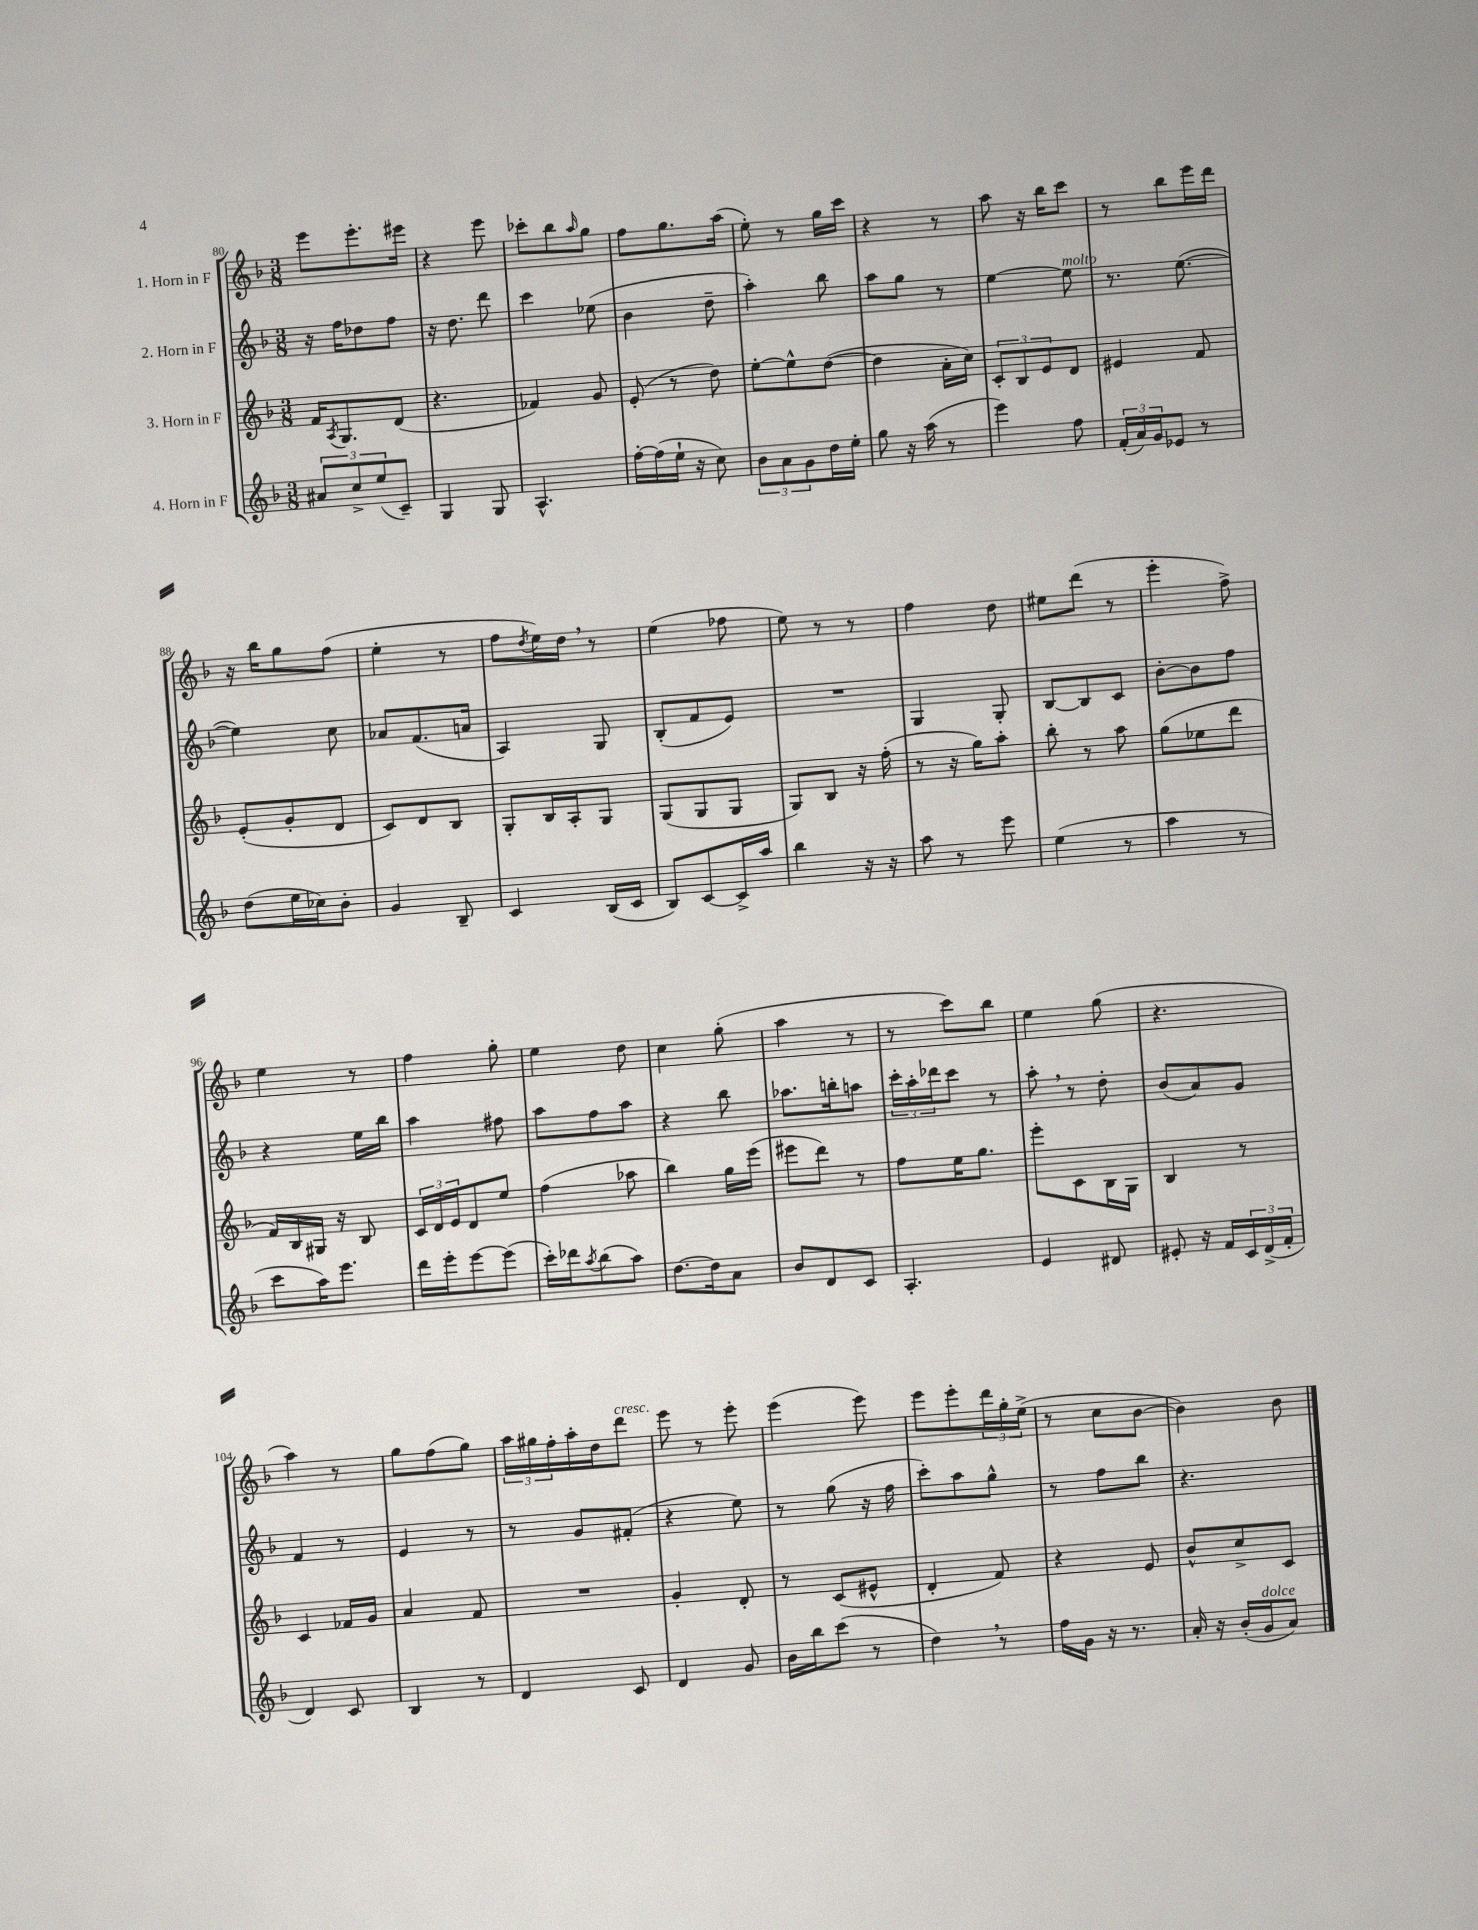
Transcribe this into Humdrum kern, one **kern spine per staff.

**kern	**kern	**kern	**kern
*staff4	*staff3	*staff2	*staff1
*clefG2	*clefG2	*clefG2	*clefG2
*k[b-]	*k[b-]	*k[b-]	*k[b-]
*M3/8	*M3/8	*M3/8	*M3/8
12a#	16f	16r	8eee
.	8qA	.	.
.	8.G	16ff	.
12cc^	.	.	.
.	.	8dd-	8.eee'
(12ee	.	.	.
8c~)	(8d	8ff	.
.	.	.	16eee#
=	=	=	=
4G	4.r	16r	4r
.	.	8.dd	.
8G	.	8ddd	8eee
=	=	=	=
4.A^^	4f-)	4ccc	8ccc-'
.	.	.	8bb-
.	.	.	16qqaa
.	8g	(8ee-	8gg
=	=	=	=
[16ff'	(8e'	4b-	8ff
(16ff]	.	.	.
16ee`	8r	.	8.gg
16r	.	.	.
8cc)	8dd)	8dd~	.
.	.	.	(16aa
=	=	=	=
12b-	[8ee'	4aa')	8ee')
12a	.	.	.
.	8ee^^]	.	8r
12g	.	.	.
16dd	([8dd	8bb-	16gg
16ee'	.	.	16ccc
=	=	=	=
8gg	4dd]	8aa	4r
16r	.	8gg	.
(16aa	.	.	.
8r	16a'	8r	8r
.	16cc)	.	.
=	=	=	=
4eee)	12c'	[4ee	8aa
.	12B-	.	.
.	.	.	16r
.	12e	.	.
.	.	.	16bb-
8ff	8d	8ee]	8ccc
=	=	=	=
(24f'	4e#	8.r	8r
24a)	.	.	.
24g	.	.	.
8e-	.	.	8bb-
.	.	([8.ee	.
8r	8f	.	16eee
.	.	.	16ddd
=	=	=	=
(8dd	(8e'	4ee])	16r
.	.	.	16bb-
16ee	8g'	.	8gg
16cc-)	.	.	.
8b-'	8d	8cc	(8ff
=	=	=	=
4g	8c)	8a-	4ee'
.	8d	(8.f	.
8B-~	8B-	.	8r
.	.	16a	.
=	=	=	=
4c	8G'	4A)	8ff
.	.	.	8qdd
.	16B-	.	16ee)
.	16A'	.	16dd
(16B-	8G	8G	8r
16c	.	.	.
=	=	=	=
8B-)	(8G	(8B-'	(4ee
[8c	8G	8f	.
16c^]	8G	8e)	8ff-
16aa	.	.	.
=	=	=	=
4bb-	8G)	4.r	8ee)
.	8B-	.	8r
16r	16r	.	8r
16r	(16ff'	.	.
=	=	=	=
8aa	8r	4G	4ff
8r	16r	.	.
.	16gg)	.	.
8eee	8aa'	8G'	8dd
=	=	=	=
(4ee	8bb-'	[8B-	8ee#
.	8r	8B-]	(8ddd
8r	8aa	8c	8r
=	=	=	=
4aa	(8gg	[8b-'	4eee'
.	8ee-	8b-]	.
8r	8ddd	8ff	8ff^)
=	=	=	=
8ccc	16f)	4r	4ee
.	16B-	.	.
16aa)	16G#	.	.
8.eee	16r	.	.
.	8B-	16ee	8r
.	.	16bb-	.
=	=	=	=
16ddd	24c	4aa	4ff
.	24d	.	.
16eee'	.	.	.
.	24e	.	.
[8eee	8d	.	.
(8eee]	8ee	8ff#	8gg'
=	=	=	=
16ccc')	(4ff	8aa	4ee
16ddd-	.	.	.
8qaa	.	.	.
(8bb-	.	8ff	.
8aa)	8aa-	8aa	8dd
=	=	=	=
[8.dd	4bb-)	4r	4cc
16dd]	.	.	.
8a	16gg	8bb-	(8gg'
.	(16eee	.	.
=	=	=	=
8b-	8eee#	8.aa-	4aa
8d	8ddd)	.	.
.	.	16bb'	.
8c	8r	8aa	8r
=	=	=	=
4.A'	8ff	24ccc'	8r
.	.	24aa'	.
.	.	24ddd-	.
.	16ee	8ccc	8ccc)
.	8.gg	.	.
.	.	8r	8bb-
=	=	=	=
4e	8eee'	8aa'	4ee
.	8c	8r	.
8d#	16B-	8dd'	(8gg
.	16G	.	.
=	=	=	=
8e#'	4B-	(8b-	4.r
16r	.	8a)	.
16f	.	.	.
24c	8r	8g	.
(24d^	.	.	.
24f'	.	.	.
=	=	=	=
4d)	4c	4f	4aa)
8c	16f-	8r	8r
.	16g	.	.
=	=	=	=
4B-	4a	4e	8gg
.	.	.	(8ff
8r	8f	8r	8gg)
=	=	=	=
4d	4.r	8r	24aa
.	.	.	24gg#
.	.	.	24ff'
.	.	8g	16aa'
.	.	.	16dd
8c	.	(8f#'	8ddd
=	=	=	=
4d	4g'	4r	8eee
.	.	.	8r
8g	8d'	8ee)	8eee'
=	=	=	=
16b-	8r	8r	(4eee
16bb-	.	.	.
(8ccc	(8c	(8gg	.
8r	8e#^^	16r	8eee)
.	.	16ff	.
=	=	=	=
4dd)	4d'	8ccc')	8eee
.	.	8aa	8eee'
8r	8f)	8gg^^	24ddd
.	.	.	24gg'
.	.	.	(24ee^
=	=	=	=
16ff	4r	8r	8r
16g	.	.	.
16r	.	8ff	8cc
8.r	.	.	.
.	8e	8bb-	[8b-
=	=	=	=
16a'	8b-^^	4.r	4b-])
16r	.	.	.
(16b-'	8cc^	.	.
16g	.	.	.
8a)	8c	.	8b-
==	==	==	==
*-	*-	*-	*-
